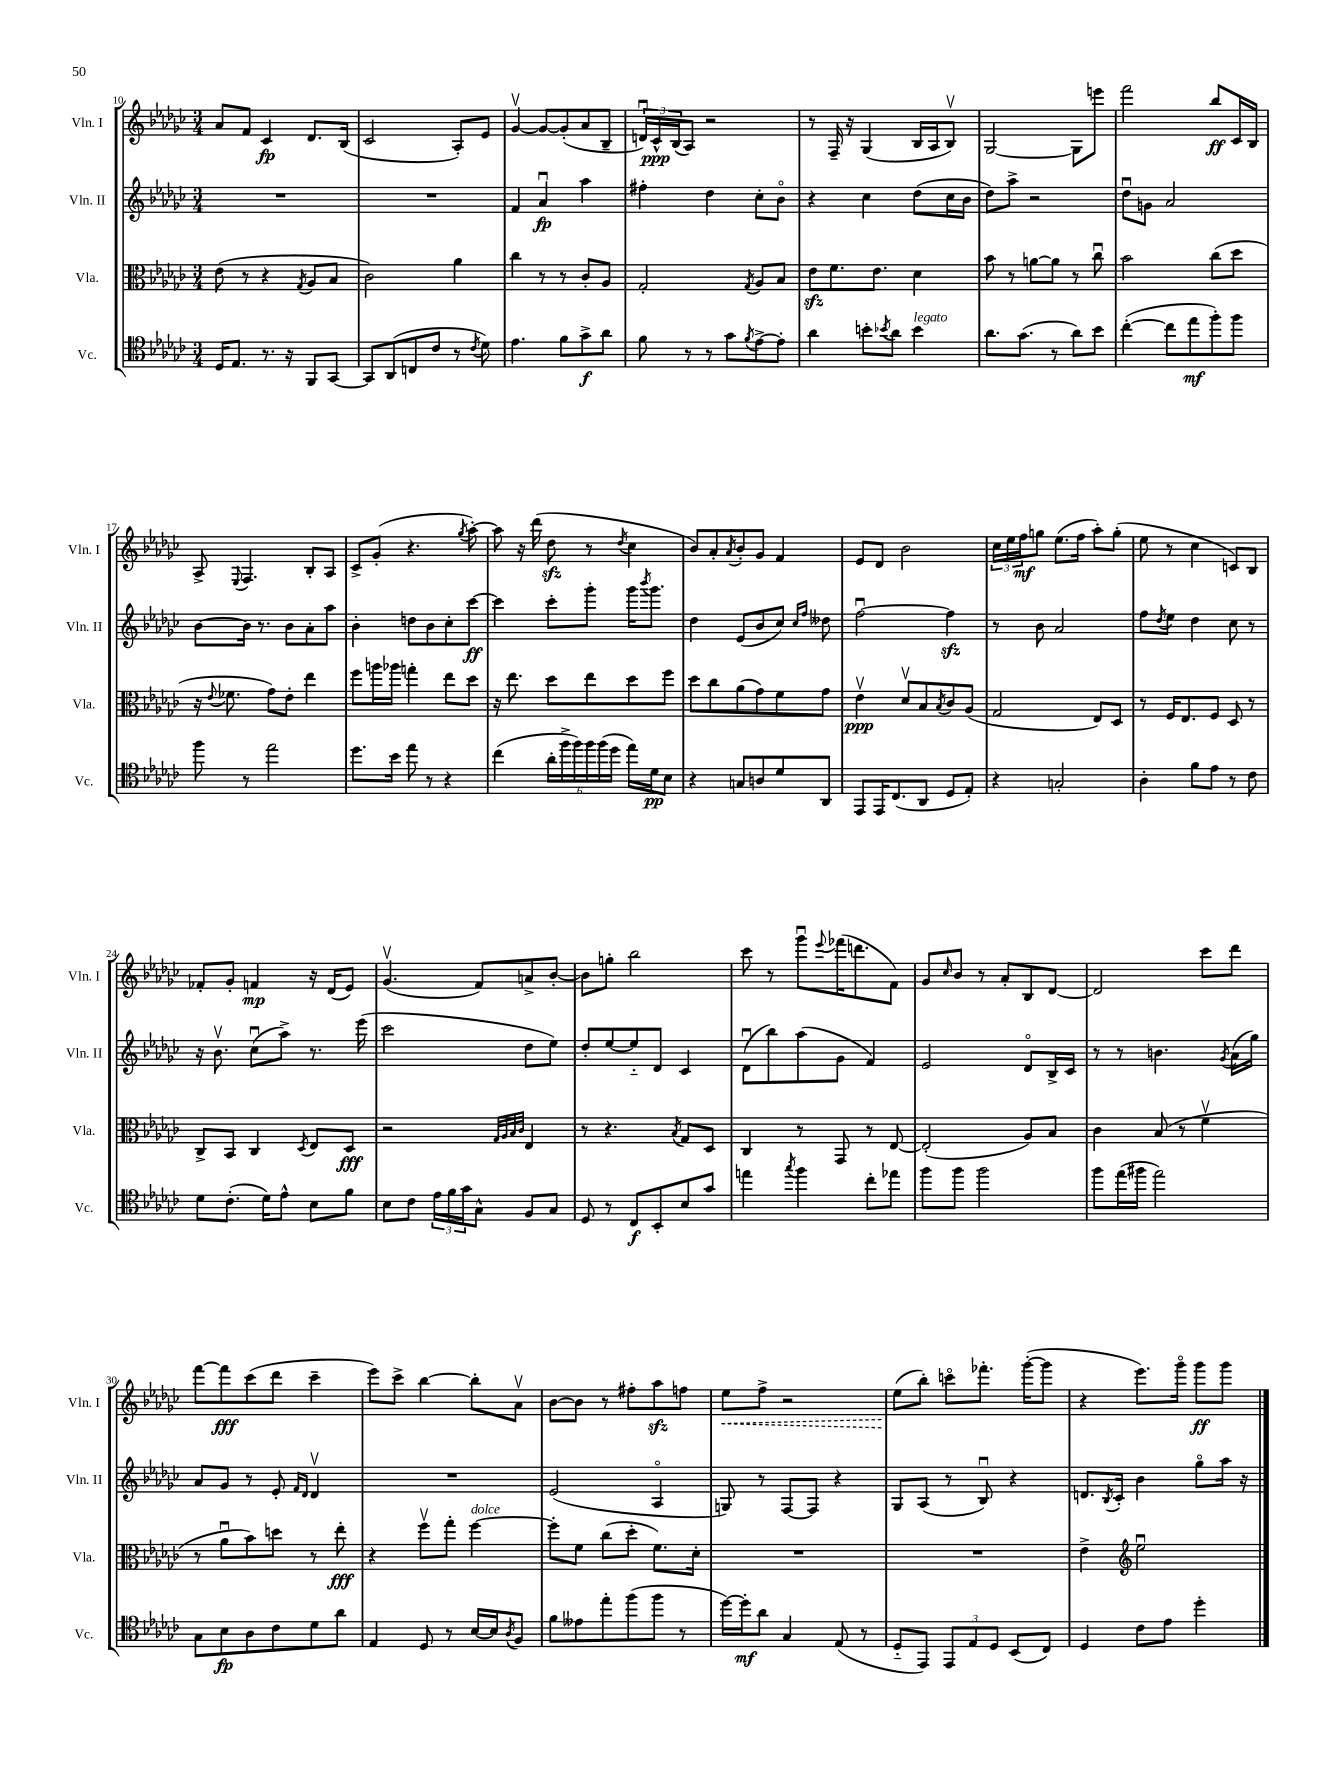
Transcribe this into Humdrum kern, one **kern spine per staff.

**kern	**kern	**kern	**kern
*staff4	*staff3	*staff2	*staff1
*clefC4	*clefC3	*clefG2	*clefG2
*k[b-e-a-d-g-c-]	*k[b-e-a-d-g-c-]	*k[b-e-a-d-g-c-]	*k[b-e-a-d-g-c-]
*M3/4	*M3/4	*M3/4	*M3/4
16D-/LK	(8e-\	2.r	8a-/L
8.E-/J	.	.	.
.	8r	.	8f/J
8.r	4r	.	4c-/
16r	.	.	.
.	8qG-/	.	.
8FF/L	8A-/L	.	8.d-/L
[8GG-/J	8B-/J	.	.
.	.	.	(16B-/Jk
=	=	=	=
8GG-/]L	2c-\)	2.r	2c-/
(8AA-/	.	.	.
8C/	.	.	.
8c-/J	.	.	.
8r	4a-\	.	8A-'/L)
8qc-/	.	.	.
8d-\)	.	.	8e-/J
=	=	=	=
4.e-\	4cc-\	4f/	[4g-v/
.	8r	4a-u/	8g-/_L
8f\L	8r	.	(8g-'/]
8g-^\	8c-'/L	4aa-\	8a-/
8a-\J	8A-/J	.	8B-~/J
=	=	=	=
8f\	2G-'/	4ff#'\	24du/LL)
.	.	.	24c-^^/
.	.	.	(24B-/J
8r	.	.	8A-/J)
8r	.	4dd-\	2r
8g-\L	.	.	.
8qf/	8qG-/	.	.
[8e-^\	8A-/L	8cc-'\L	.
8e-'\]J	8B-/J	8b-o\J	.
=	=	=	=
4a-\	8e-\L	4r	8r
.	8.f\	.	16F~/
.	.	.	16r
8b'\L	.	4cc-\	(4G-/
.	8.e-\J	.	.
8qb-/	.	.	.
8a-\J	.	.	.
4b-\	4d-\	(8dd-\L	16B-/LL
.	.	.	16A-/J
.	.	16cc-\L	8B-v/J)
.	.	16b-\JJ	.
=	=	=	=
8.a-\L	8b-\	8dd-\L)	[2G-/
.	8r	8aa-^\J	.
(8.g-\J	.	.	.
.	[8a\L	2r	.
8r	8a\]J	.	.
8a-\L)	8r	.	8G-\]L
8b-\J	8cc-u\	.	8eee\J
=	=	=	=
([4cc-'\	2b-\	8dd-u\L	2fff\
.	.	8g\J	.
8cc-\]L	.	2a-/	.
8ee-\	.	.	.
8ff'\)	(8cc-\L	.	8bb-/L
8ff\J	8dd-\J	.	16c-/L
.	.	.	16B-/JJ
=	=	=	=
8ff\	16r	[8b-\L	8A-^/
.	8qqe-/	.	.
.	8.f-\	.	.
.	.	.	8qqE-/
8r	.	16b-\]Jk	4.F/
.	.	8.r	.
2ee-\	8g-\L)	.	.
.	8e-'\J	8b-\L	.
.	4ee-\	8a-'\	8B-'/L
.	.	8aa-\J	8A-/J
=	=	=	=
8.dd-\L	8ff\L	4b-'\	8c-^/L
.	16aa\L	.	(8g-'/J
16b-\Jk	16aa-\JJ	.	.
8ee-\	4gg'\	8dd\L	4.r
8r	.	8b-\	.
4r	8ee-\L	8cc-'\	.
.	.	.	8qgg-/
.	8dd-\J	[8ccc-\J	[8aa-'\)
=	=	=	=
(4cc-\	16r	4ccc-\]	8aa-\]
.	8.ee-\	.	.
.	.	.	16r
.	.	.	(16ddd-\
24a-'\LL	8dd-\L	8ccc-'\L	8dd-\
24ff^\	.	.	.
24ff\)	.	.	.
24ff\	8ee-\	8ggg-'\J	8r
(24ff\	.	.	.
24dd-\JJ	.	.	.
.	.	.	8qdd-/
16ee-\LL)	8dd-\	16ggg-\LK	4cc-\
.	.	8qbbb-/	.
16d-\J	.	8.ggg-\J	.
8B-\J	8ff\J	.	.
=	=	=	=
4r	8dd-\L	4dd-\	8b-/L)
.	8cc-\	.	8a-'/
.	.	.	8qa-/
8G/L	(8a-\	(8e-/L	8b-'/
8A/	8g-\)	8b-/	8g-/J
8d-/	8f\	8cc-/J)	4f/
.	.	16qqcc-/LL	.
.	.	16qqff/JJ	.
8AA-/J	8g-\J	8dd--\	.
=	=	=	=
8EE-/L	4e-v\	[2ffu\	8e-/L
16EE-/K	.	.	8d-/J
(8.C-/	.	.	.
.	8d-v/L	.	2b-\
8AA-/J	8B-/	.	.
.	8qB-/	.	.
8D-/L	8c-/	4ff\]	.
8E-'/J)	(8A-/J	.	.
=	=	=	=
4r	2G-/	8r	24cc-\LL
.	.	.	24ee-\
.	.	.	24ff\J
.	.	8b-\	8gg\J
2G'/	.	2a-/	(8.ee-\L
.	.	.	16ff\Jk
.	8E-/L)	.	8aa-'\L)
.	8D-/J	.	(8gg'\J
=	=	=	=
4A-'\	8r	8ff\L	8ee-\
.	.	8qdd-/	.
.	16F/LK	8ee-\J	8r
.	8.E-/	.	.
8f\L	.	4dd-\	4cc-\
8e-\J	8F/J	.	.
8r	8D-/	8cc-\	8c/L)
8c-\	8r	8r	8B-/J
=	=	=	=
8d-\L	8C-^/L	16r	8f-'/L
.	.	8.b-v\	.
(8.c-'\J	8BB-/J	.	8g-'/J
.	4C-/	(8cc-u\L	4f/
16d-\LK)	.	.	.
8e-^^\J	.	8aa-^\J)	.
.	8qD-/	.	.
8B-\L	8E-/L	8.r	16r
.	.	.	(16d-/LK
8f\J	8D-/J	.	8e-/J)
.	.	(16eee-\	.
=	=	=	=
8B-\L	2r	2ccc-\	(4.g-v/
8c-\J	.	.	.
24e-\LL	.	.	.
24f\	.	.	.
24g-\J	.	.	.
8G-^^\J	.	.	8f/L)
.	32qqG-/LLL	.	.
.	32qqA-/	.	.
.	32qqB-/	.	.
.	32qqc-/JJJ	.	.
8F/L	4E-/	8dd-\L	8a^/
8G-/J	.	8ee-\J)	[8b-'/J
=	=	=	=
8D-/	8r	8dd-'/L	8b-\]L
8r	4.r	[8ee-/	8gg'\J
8C-/L	.	8ee-'~/]	2bb-\
8BB-'/	.	8d-/J	.
.	8qB-/	.	.
8B-/	8G-/L	4c-/	.
8g-/J	8D-/J	.	.
=	=	=	=
4ee\	4C-/	(8d-u\L	8ccc-\
.	.	8bb-\)	8r
8qgg-/	.	.	.
4ff\	8r	(8aa-\	8ggg-u\L
.	.	.	8qqeee-/
.	8GG-/	8g-\J	(16fff-\K
.	.	.	8.ddd\
8cc-'\L	8r	4f/)	.
8ee-\J	[8E-/	.	8f\J)
=	=	=	=
8ff\L	(2E-'/]	2e-/	8g-/L
.	.	.	16qqcc-/
8ff\J	.	.	8b-/J
2ff\	.	.	8r
.	.	.	8a-'/L
.	8A-/L)	8d-o/L	8B-/
.	8B-/J	16B-^/L	[8d-/J
.	.	16c-/JJ	.
=	=	=	=
8ff\L	4c-\	8r	2d-/]
(16ee-\L	.	8r	.
16ff#\JJ	.	.	.
2ee-\)	(8B-/	4.b\	.
.	8r	.	.
.	4fv\	.	8ccc-\L
.	.	8qg-/	.
.	.	(16a-\LL	8ddd-\J
.	.	16gg-\JJ)	.
=	=	=	=
8G-\L	8r	8a-/L	[8fff\L
8B-\	8a-u\L	8g-/J	8fff\]
8A-\	8b-\)	8r	(8ccc-\
8c-\	8dd\J	8e-'/	8ddd-\J
.	.	16qqf/LL	.
.	.	16qqd-/JJ	.
8d-\	8r	4d-v/	4ccc-~\
8a-\J	8ee-'\	.	.
=	=	=	=
4E-/	4r	2.r	8eee-\L)
.	.	.	8ccc-^\J
8D-/	8ffv\L	.	[4bb-\
8r	8gg-'\J	.	.
[16B-/LL	[4ff\	.	8bb-'\]L
16B-/]J	.	.	.
8qA-/	.	.	.
8F/J	.	.	8a-v\J
=	=	=	=
8f\L	8ff'\]L	(2e-/	[8b-\L
8e--\	8f\J	.	8b-\]J
8ee-'\	(8cc-\L	.	8r
(8ff\	8dd-'\J	.	8ff#'\L
8ff\J	8.f\L)	4A-o/	8aa-\
8r	.	.	8ff\J
.	16d-'\Jk	.	.
=	=	=	=
[16dd-\LL)	2.r	8G/)	8ee-\L
16dd-'\]J	.	.	.
8a-\J	.	8r	8ff^\J
4G-/	.	[8F/L	2r
.	.	8F/]J	.
(8E-/	.	4r	.
8r	.	.	.
=	=	=	=
8D-'~/L	2.r	8G-/L	(8ee-\L
8EE-/J)	.	(8A-/J	8bb-'\J)
12EE-/L	.	8r	8ccco\L
12E-/	.	.	.
.	.	8B-u/)	8.fff-'\J
12D-/J	.	.	.
(8BB-/L	.	4r	.
.	.	.	([16ggg-'\LK
8C-/J)	.	.	8ggg-\]J
=	=	=	=
4D-/	4e-^\	8.d/L	4r
.	.	8qB-/	.
.	.	16c-'/Jk	.
*	*clefG2	*	*
8c-\L	2ee-u\	4b-\	8.eee-\L)
8e-\J	.	.	.
.	.	.	16ggg-o\Jk
4dd-'\	.	8gg-o\L	8ggg-\L
.	.	16aa-\Jk	8ggg-\J
.	.	16r	.
==	==	==	==
*-	*-	*-	*-
